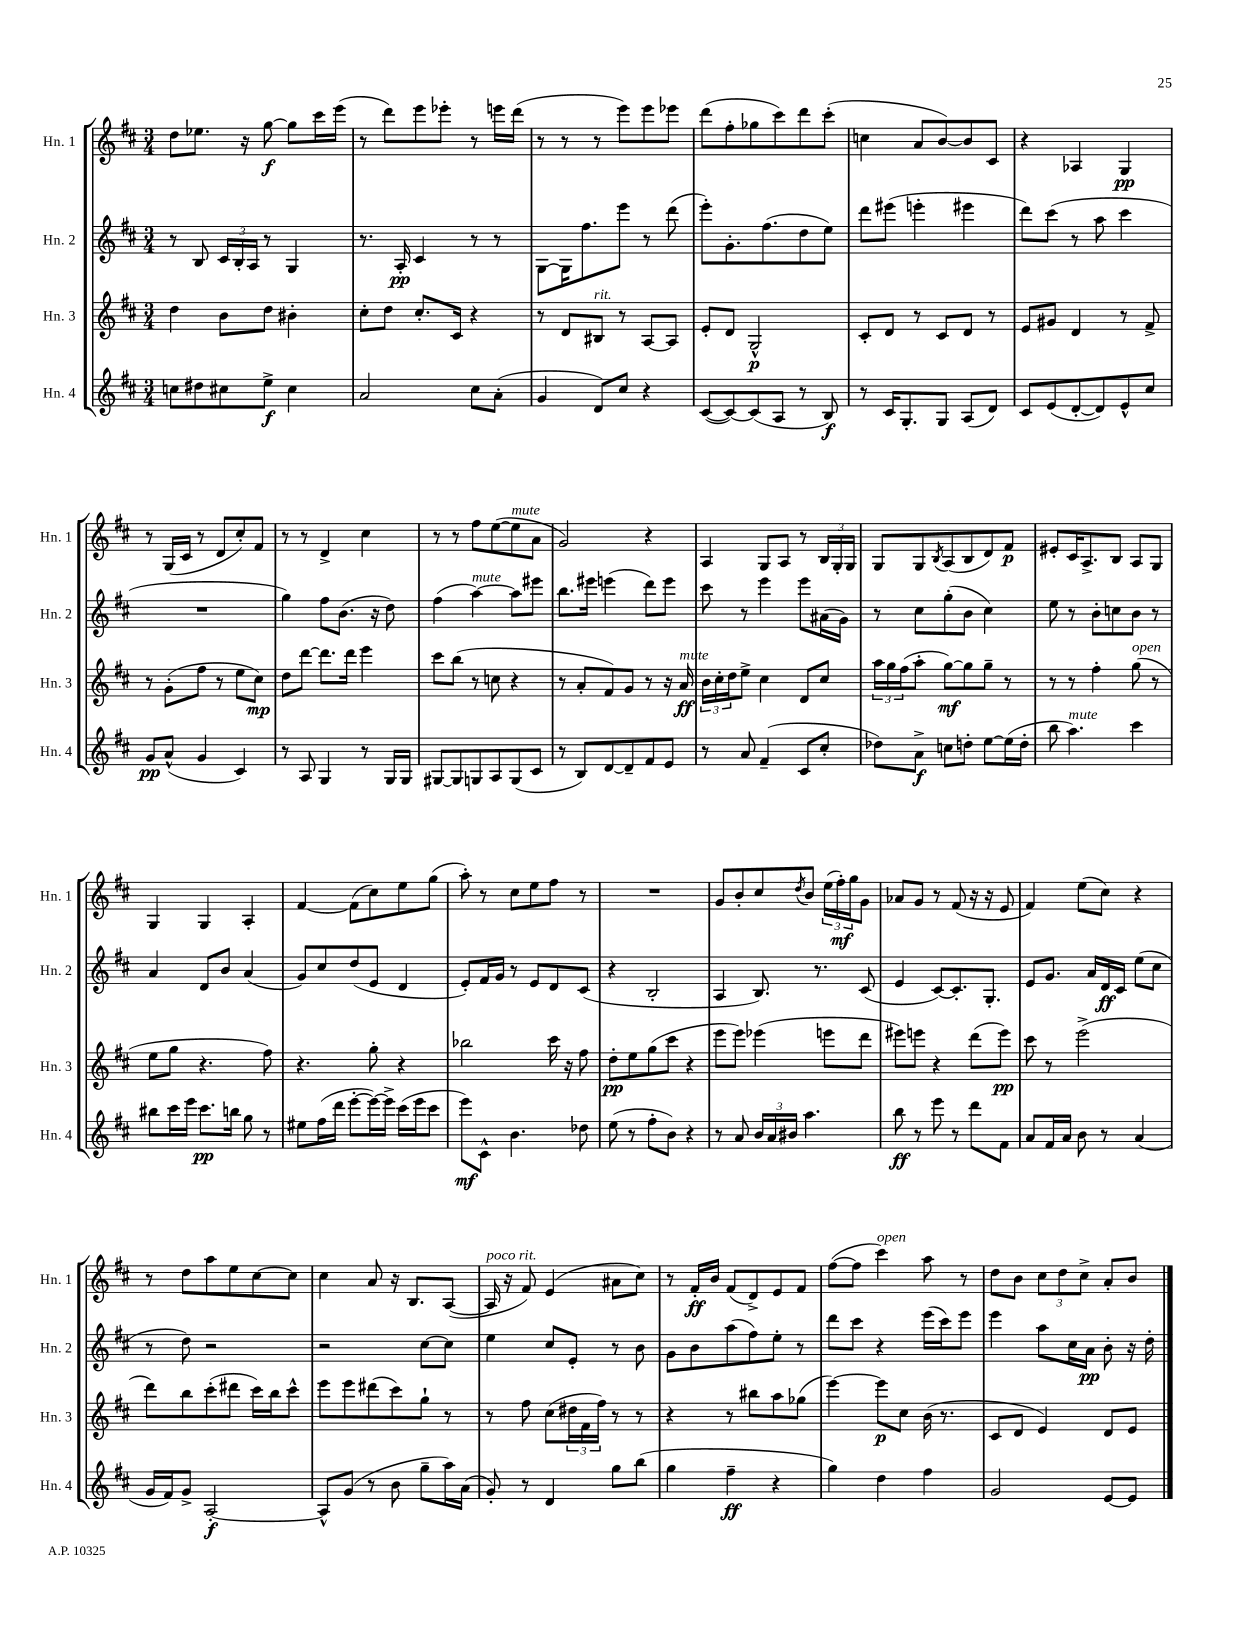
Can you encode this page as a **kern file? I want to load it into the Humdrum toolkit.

**kern	**dynam	**kern	**dynam	**kern	**dynam	**kern	**dynam
*part4	*part4	*part3	*part3	*part2	*part2	*part1	*part1
*staff4	*staff4	*staff3	*staff3	*staff2	*staff2	*staff1	*staff1
*I"Hn. 4	*	*I"Hn. 3	*	*I"Hn. 2	*	*I"Hn. 1	*
*I'Hn. 4	*	*I'Hn. 3	*	*I'Hn. 2	*	*I'Hn. 1	*
*clefG2	*	*clefG2	*	*clefG2	*	*clefG2	*
*k[f#c#]	*	*k[f#c#]	*	*k[f#c#]	*	*k[f#c#]	*
*M3/4	*	*M3/4	*	*M3/4	*	*M3/4	*
=12	=12	=12	=12	=12	=12	=12	=12
8ccn\L	.	4dd\	.	8r	.	8dd\L	.
8dd#X\	.	.	.	8B/	.	8.ee-X\J	.
8cc#X\	.	8b\L	.	24c#/LL	.	.	.
.	.	.	.	24B'/	.	.	.
.	.	.	.	.	.	16r	.
.	.	.	.	24A/JJ	.	.	.
8ee^\J	f	8dd\J	.	8r	.	[8gg\	f
4cc#\	.	4b#X'\	.	4G/	.	8gg\L]	.
.	.	.	.	.	.	16ccc#\L	.
.	.	.	.	.	.	(16eee\JJ	.
=13	=13	=13	=13	=13	=13	=13	=13
2a/	.	8cc#'\L	.	8.r	.	8r	.
.	.	8dd\J	.	.	.	8ddd\L)	.
.	.	.	.	16A'/	pp	.	.
.	.	8.cc#'/L	.	4c#/	.	8eee\	.
.	.	.	.	.	.	8eee-X'\J	.
.	.	16c#/Jk	.	.	.	.	.
8cc#\L	.	4r	.	8r	.	8r	.
(8a'\J	.	.	.	8r	.	16eeen\LL	.
.	.	.	.	.	.	(16ddd\JJ	.
=14	=14	=14	=14	=14	=14	=14	=14
4g/	.	8r	.	[8G\L	.	8r	.
.	.	8d/L	.	16G\K]	.	8r	.
.	.	.	.	8.ff#\	.	.	.
!	!	!LO:TX:a:i:t=rit.	!	!	!	!	!
8d/L)	.	8B#X/J	.	.	.	8r	.
8cc#/J	.	8r	.	8eee\J	.	8eee\L)	.
4r	.	[8A/L	.	8r	.	8eee\	.
.	.	8A/J]	.	(8ddd\	.	8eee-X\J	.
=15	=15	=15	=15	=15	=15	=15	=15
([8c#/L	.	8e'/L	.	8eee'\L)	.	(8ddd\L	.
8c#/_)	.	8d/J	.	8.g'\	.	8ff#'\	.
(8c#/]	.	2G^^/	p	.	.	8gg-X\	.
.	.	.	.	(8.ff#\	.	.	.
8A/J	.	.	.	.	.	8ccc#\)	.
8r	.	.	.	8dd\	.	8ddd\	.
8B/)	f	.	.	8ee\J)	.	(8ccc#'\J	.
=16	=16	=16	=16	=16	=16	=16	=16
8r	.	8c#'/L	.	8ddd\L	.	4ccn\	.
16c#/KL	.	8d/J	.	(8eee#X\J	.	.	.
8.G'/	.	.	.	.	.	.	.
.	.	8r	.	4eeen'\	.	8a/L	.
8G/J	.	8c#/L	.	.	.	[8b/)	.
(8A/L	.	8d/J	.	4eee#X\	.	8b/]	.
8d/J)	.	8r	.	.	.	8c#/J	.
=17	=17	=17	=17	=17	=17	=17	=17
8c#/L	.	8e/L	.	8ddd\L)	.	4r	.
(8e/	.	8g#X/J	.	(8ccc#\J	.	.	.
[8d'/	.	4d/	.	8r	.	4A-X/	.
8d/])	.	.	.	8aa\	.	.	.
8e^^/	.	8r	.	4ccc#\	.	4G/	pp
8cc#/J	.	8f#^/	.	.	.	.	.
!!LO:LB:g=z
=18	=18	=18	=18	=18	=18	=18	=18
8g/L	pp	8r	.	2.r	.	8r	.
(8a^^/J	.	(8g'\L	.	.	.	(16G/LL	.
.	.	.	.	.	.	16c#/JJ	.
4g/	.	8ff#\J	.	.	.	8r	.
.	.	8r	.	.	.	8d/L	.
4c#/)	.	8ee\L	.	.	.	8cc#'/)	.
.	.	8cc#\J)	mp	.	.	8f#/J	.
=19	=19	=19	=19	=19	=19	=19	=19
8r	.	8dd\L	.	4gg\)	.	8r	.
8A/	.	[8ddd\J	.	.	.	8r	.
4G/	.	8.ddd\L]	.	8ff#\L	.	4d^/	.
.	.	.	.	(8.b\J	.	.	.
.	.	16ddd\Jk	.	.	.	.	.
8r	.	4eee\	.	.	.	4cc#\	.
.	.	.	.	16r	.	.	.
16G/LL	.	.	.	8dd\)	.	.	.
16G/JJ	.	.	.	.	.	.	.
=20	=20	=20	=20	=20	=20	=20	=20
[8G#X/L	.	8ccc#\L	.	(4ff#\	.	8r	.
8G#/]	.	(8bb\J	.	.	.	8r	.
!	!	!	!	!LO:TX:a:i:t=mute	!	!	!
8Gn/	.	8r	.	[4aa\)	.	8ff#\L	.
8A/	.	8ccn\	.	.	.	([8ee\	.
!	!	!	!	!	!	!LO:TX:a:i:t=mute	!
(8G/	.	4r	.	8aa\L]	.	8ee\]	.
8c#/J	.	.	.	8eee#X\J	.	8a\J	.
=21	=21	=21	=21	=21	=21	=21	=21
8r	.	8r	.	8.bb\L	.	2g/)	.
8B/L)	.	8a'/L	.	.	.	.	.
.	.	.	.	16eee#X\Jk	.	.	.
[8d/	.	8f#/)	.	(4eeen\	.	.	.
8d~/]	.	8g/J	.	.	.	.	.
8f#/	.	8r	.	8ddd\L)	.	4r	.
8e/J	.	16r	.	8eee\J	.	.	.
!	!	!LO:TX:a:i:t=mute	!	!	!	!	!
.	.	16a/	ff	.	.	.	.
=22	=22	=22	=22	=22	=22	=22	=22
8r	.	24b\LL	.	8ccc#\	.	4A/	.
.	.	24cc#'\	.	.	.	.	.
.	.	24dd\J	.	.	.	.	.
8a/	.	8ee^\J	.	8r	.	.	.
(4f#~/	.	4cc#\	.	4eee\	.	8G/L	.
.	.	.	.	.	.	8A/J	.
8c#/L	.	8d/L	.	8eee\L	.	8r	.
8cc#'/J	.	8cc#/J	.	(16a#X\L	.	24B/LL	.
.	.	.	.	.	.	24G'/	.
.	.	.	.	16g\JJ)	.	.	.
.	.	.	.	.	.	24G/JJ	.
=23	=23	=23	=23	=23	=23	=23	=23
8dd-X\L)	.	24aa\LL	.	8r	.	8G/L	.
.	.	24gg\	.	.	.	.	.
.	.	(24ff#\J	.	.	.	.	.
8a^\J	f	8aa'\J	.	8cc#\L	.	8G/	.
.	.	.	.	.	.	8qB/	.
8ccn\L	.	[8gg\L)	mf	(8gg'\	.	(8A/	.
8ddn'\J	.	8gg\]	.	8b\J	.	8B/	.
[8ee\L	.	8gg~\J	.	4cc#\)	.	8d/)	.
(16ee\L]	.	8r	.	.	.	8f#/J	p
16dd'\JJ	.	.	.	.	.	.	.
=24	=24	=24	=24	=24	=24	=24	=24
8bb\	.	8r	.	8ee\	.	8e#X'/L	.
!LO:TX:a:i:t=mute	!	!	!	!	!	!	!
4.aa\)	.	8r	.	8r	.	16c#/K	.
.	.	.	.	.	.	8.A^/	.
.	.	4ff#'\	.	8b'\L	.	.	.
.	.	.	.	8ccn\	.	8B/J	.
!	!	!LO:TX:a:i:t=open	!	!	!	!	!
4ccc#\	.	(8gg\	.	8b\J	.	8A/L	.
.	.	8r	.	8r	.	8G/J	.
!!LO:LB:g=z
=25	=25	=25	=25	=25	=25	=25	=25
8bb#X\L	.	8ee\L	.	4a/	.	4G/	.
16ccc#\L	.	8gg\J	.	.	.	.	.
16eee\JJ	.	.	.	.	.	.	.
8.ccc#\L	pp	4.r	.	8d/L	.	4G/	.
.	.	.	.	8b/J	.	.	.
16bbn\Jk	.	.	.	.	.	.	.
8gg\	.	.	.	(4a/	.	4A'/	.
8r	.	8ff#\)	.	.	.	.	.
=26	=26	=26	=26	=26	=26	=26	=26
8ee#X\L	.	4.r	.	8g/L)	.	[4f#/	.
(16ff#\L	.	.	.	8cc#/	.	.	.
16ddd\JJ	.	.	.	.	.	.	.
[8eee'\L	.	.	.	(8dd/	.	(8f#\L]	.
16eee\L_)	.	8gg'\	.	8e/J	.	8cc#\)	.
16eee^\JJ]	.	.	.	.	.	.	.
(16ccc#\LL	.	4r	.	4d/	.	8ee\	.
16eee\J	.	.	.	.	.	.	.
8ccc#\J	.	.	.	.	.	(8gg\J	.
=27	=27	=27	=27	=27	=27	=27	=27
8eee\L)	mf	2bb-X\	.	8e'/L)	.	8aa'\)	.
8c#^^\J	.	.	.	16f#/L	.	8r	.
.	.	.	.	16g/JJ	.	.	.
4.b\	.	.	.	8r	.	8cc#\L	.
.	.	.	.	8e/L	.	8ee\	.
.	.	16ccc#\	.	8d/	.	8ff#\J	.
.	.	16r	.	.	.	.	.
8dd-X\	.	8ff#\	.	(8c#/J	.	8r	.
=28	=28	=28	=28	=28	=28	=28	=28
(8ee\	.	8dd'\L	pp	4r	.	2.r	.
8r	.	8ee\	.	.	.	.	.
8ff#'\L	.	(8gg\	.	2B'/	.	.	.
8b\J)	.	8ccc#\J	.	.	.	.	.
4r	.	4r	.	.	.	.	.
=29	=29	=29	=29	=29	=29	=29	=29
8r	.	8eee\L	.	4A/	.	8g/L	.
8a/	.	8eee\J)	.	.	.	8b'/	.
24b/LL	.	(4eee-X\	.	8.B/)	.	8cc#/	.
24a/	.	.	.	.	.	.	.
24b#X/JJ	.	.	.	.	.	.	.
.	.	.	.	.	.	8qdd/	.
4.aa\	.	.	.	.	.	8b/J	.
.	.	.	.	8.r	.	.	.
.	.	8eeen\L	.	.	.	(24ee\LL	.
.	.	.	.	.	.	24ff#'\)	mf
.	.	.	.	.	.	24gg\J	.
.	.	8ddd\J	.	(8c#/	.	8g\J	.
=30	=30	=30	=30	=30	=30	=30	=30
8bb\	ff	8eee#X\L)	.	4e/	.	8a-X/L	.
8r	.	8eeen\J	.	.	.	8g/J	.
8eee\	.	4r	.	[8c#/L)	.	8r	.
8r	.	.	.	8.c#'/]	.	(8f#/	.
8ddd\L	.	(8ddd\L	.	.	.	16r	.
.	.	.	.	8.G'/J	.	16r	.
8f#\J	.	8eee\J)	pp	.	.	8e/	.
=31	=31	=31	=31	=31	=31	=31	=31
8a/L	.	8ccc#\	.	8e/L	.	4f#/)	.
16f#/L	.	8r	.	8.g/J	.	.	.
16a/JJ	.	.	.	.	.	.	.
8b\	.	(2eee^\	.	.	.	(8ee\L	.
.	.	.	.	16a/LL	.	.	.
8r	.	.	.	16d/	ff	8cc#\J)	.
.	.	.	.	16c#/JJ	.	.	.
(4a/	.	.	.	(8ee\L	.	4r	.
.	.	.	.	8cc#\J	.	.	.
!!LO:LB:g=z
=32	=32	=32	=32	=32	=32	=32	=32
16g/LL	.	8ddd\L)	.	8r	.	8r	.
16f#/J)	.	.	.	.	.	.	.
8g^/J	.	8bb\	.	8dd\)	.	8dd\L	.
[2A'/	f	(8ccc#'\	.	2r	.	8aa\	.
.	.	8ddd#X\J	.	.	.	8ee\	.
.	.	16ccc#\LL)	.	.	.	[8cc#\	.
.	.	16bb\J	.	.	.	.	.
.	.	8ccc#^^\J	.	.	.	8cc#\J]	.
=33	=33	=33	=33	=33	=33	=33	=33
8A^^/L]	.	8eee\L	.	2r	.	4cc#\	.
(8g/J	.	8eee\	.	.	.	.	.
8r	.	(8ddd#X\	.	.	.	8a/	.
8b\	.	8ccc#\)	.	.	.	16r	.
.	.	.	.	.	.	8.B/L	.
8gg~\L	.	8gg`\J	.	[8cc#\L	.	.	.
16aa\L)	.	8r	.	8cc#\J]	.	([8A/J	.
(16a\JJ	.	.	.	.	.	.	.
=34	=34	=34	=34	=34	=34	=34	=34
!	!	!	!	!	!	!LO:TX:a:i:t=poco rit.	!
8g'/)	.	8r	.	4ee\	.	16A/]	.
.	.	.	.	.	.	16r	.
8r	.	8ff#\	.	.	.	8f#/)	.
4d/	.	(8cc#\L	.	8cc#/L	.	(4e/	.
.	.	24dd#X\L	.	8e'/J	.	.	.
.	.	24f#\	.	.	.	.	.
.	.	24ff#\JJ)	.	.	.	.	.
8gg\L	.	8r	.	8r	.	8a#X\L	.
(8bb\J	.	8r	.	8b\	.	8cc#\J)	.
=35	=35	=35	=35	=35	=35	=35	=35
4gg\	.	4r	.	8g\L	.	8r	.
.	.	.	.	8b\	.	16f#'/LL	ff
.	.	.	.	.	.	16b/JJ	.
4ff#~\	ff	8r	.	(8aa\	.	(8f#/L	.
.	.	8bb#X\L	.	8ff#\)	.	8d^/)	.
4r	.	8aa\	.	8ee'\J	.	8e/	.
.	.	(8gg-X\J	.	8r	.	8f#/J	.
=36	=36	=36	=36	=36	=36	=36	=36
4gg\)	.	[4eee\)	.	8ddd\L	.	([8ff#\L	.
.	.	.	.	8ccc#\J	.	8ff#\J]	.
!	!	!	!	!	!	!LO:TX:a:i:t=open	!
4dd\	.	8eee\L]	p	4r	.	4ccc#\)	.
.	.	8cc#\J	.	.	.	.	.
4ff#\	.	(16b\	.	(16eee\LL	.	8aa\	.
.	.	8.r	.	16ccc#\J)	.	.	.
.	.	.	.	8eee\J	.	8r	.
=37	=37	=37	=37	=37	=37	=37	=37
2g/	.	8c#/L	.	4eee\	.	8dd\L	.
.	.	8d/J	.	.	.	8b\J	.
.	.	4e/)	.	8aa\L	.	12cc#\L	.
.	.	.	.	.	.	12dd\	.
.	.	.	.	16cc#\L	.	.	.
.	.	.	.	.	.	12cc#^\J	.
.	.	.	.	16a\JJ	pp	.	.
[8e/L	.	8d/L	.	8b'\	.	8a'/L	.
8e/J]	.	8e/J	.	16r	.	8b/J	.
.	.	.	.	16dd'\	.	.	.
==	==	==	==	==	==	==	==
*-	*-	*-	*-	*-	*-	*-	*-
